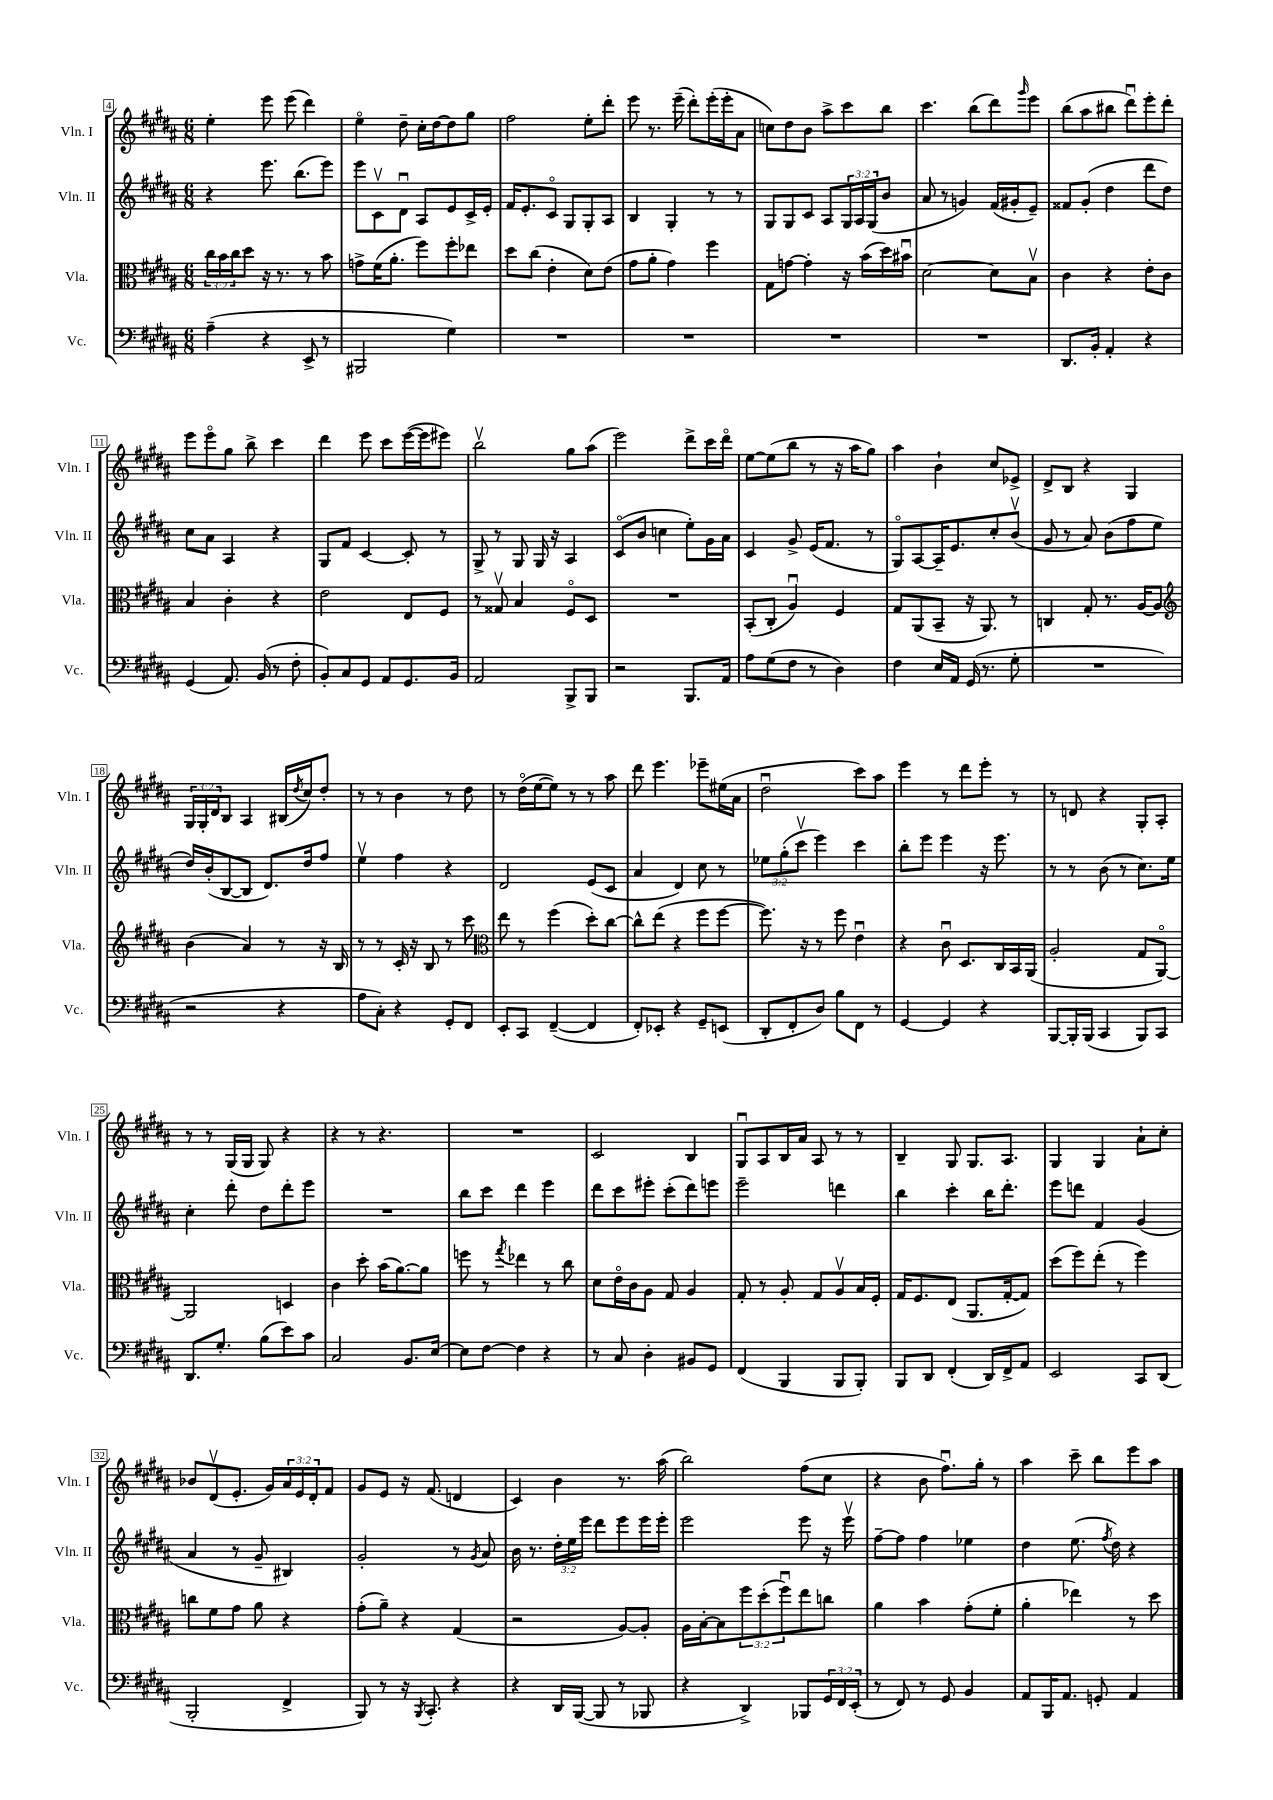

**kern	**kern	**kern	**kern
*staff4	*staff3	*staff2	*staff1
*clefF4	*clefC3	*clefG2	*clefG2
*k[f#c#g#d#a#]	*k[f#c#g#d#a#]	*k[f#c#g#d#a#]	*k[f#c#g#d#a#]
*M6/8	*M6/8	*M6/8	*M6/8
(4A#~\	24cc#\LL	4r	4ee'\
.	24b\	.	.
.	24cc#\J	.	.
.	8dd#\J	.	.
4r	16r	8.eee\	8eee\
.	8.r	.	.
.	.	.	(8eee\
.	.	(8.bb\L	.
8EE^/	8r	.	4ddd#\)
8r	8b\	8eee\J)	.
=	=	=	=
2BBB#/	8g^\L	8eee\L	4eeo\
.	(16f#\K	8c#v\	.
.	8.a#'\J	.	.
.	.	8d#u\J	8dd#~\
.	8ff#\L)	8A#/L	16cc#'\LL
.	.	.	[16dd#\J
4G#\)	8ff#'\	8e/	8dd#\]
.	8ee-\J	16c#^/L	8gg#\J
.	.	16e'/JJ	.
=	=	=	=
2.r	8dd#\L	16f#/LK	2ff#\
.	.	8.e'/	.
.	(8cc#\J	.	.
.	4e'\	8c#o/J	.
.	.	8G#/L	.
.	8d#\L)	8G#'/	8ee'\L
.	(8e\J	8A#/J	8ddd#'\J
=	=	=	=
2.r	8g#\L	4B/	8eee\
.	8a#'\J	.	8.r
.	4g#\)	4G#'/	.
.	.	.	(16eee~\
.	.	.	8ddd#'\L)
.	4ff#\	8r	(16eee'\L
.	.	.	16eee'\J
.	.	8r	8a#\J
=	=	=	=
2.r	8G#\L	8G#/L	8cc\L)
.	[8g\J	8G#/	8dd#\
.	4g'\]	8c#/J	8b\J
.	.	8A#/L	8aa#^\L
.	16r	24G#/L	8ccc#\
.	.	24A#/	.
.	(16b\LL	.	.
.	.	(24G#/J	.
.	16dd#\)	8b/J	8bb\J
.	16b#u\JJ	.	.
=	=	=	=
2.r	[2d#\	8a#/	4.ccc#\
.	.	8r	.
.	.	4g/)	.
.	.	.	(8bb\L
.	8d#\]L	(16f#/LL	8ddd#\)
.	.	16g#'/J	.
.	.	.	16qqggg#/
.	8Bv\J	8e~/J)	8eee\J
=	=	=	=
8.DD#/L	4c#\	8f##/L	(8bb\L
.	.	(8g#'/J	8aa#\
16BB'/Jk	.	.	.
4AA#'/	4r	4dd#\	8bb#\J
.	.	.	8ddd#u\L)
4r	8e'\L	8ddd#\L	8eee'\
.	8c#\J	8dd#\J)	8ddd#'\J
=	=	=	=
(4GG#/	4B/	8cc#\L	8eee\L
.	.	8a#\J	8eeeo\
8.AA#/)	4c#'\	4A#/	8gg#\J
.	.	.	8bb^\
(16BB/	.	.	.
8r	4r	4r	4ccc#\
8F#'\	.	.	.
=	=	=	=
8BB'/L)	2e\	8G#/L	4ddd#\
8C#/	.	8f#/J	.
8GG#/J	.	[4c#/	8eee\
8AA#/L	.	.	8ccc#\L
8.GG#/	8E/L	8c#'/]	([16eee\L
.	.	.	16eee\]J
.	8F#/J	8r	8eee#\J)
16BB/Jk	.	.	.
=	=	=	=
2AA#/	8r	8G#^/	2bbv\
.	8G##v/	8r	.
.	4B/	8G#/	.
.	.	16G#/	.
.	.	16r	.
8BBB^/L	8F#o/L	4A#/	8gg#\L
8BBB/J	8D#/J	.	(8aa#\J
=	=	=	=
2r	2.r	(8c#o/L	2eee\)
.	.	8b/J	.
.	.	4cc\	.
8.BBB/L	.	8ee'\L)	8ddd#^\L
.	.	16g#\L	16ccc#\L
16AA#/Jk	.	16a#\JJ	16ddd#o\JJ
=	=	=	=
8A#\L	(8BB'/L	4c#/	[8ee\L
(8G#\	8C#'/J	.	(8ee\]
8F#\J	4A#u/)	8g#^/	8bb\J
8r	.	(16e/LK	8r
.	.	8.f#/J	.
4D#\)	4F#/	.	16r
.	.	.	16aa#\LK
.	.	8r	8gg#\J)
=	=	=	=
4F#\	8G#/L	8G#o/L)	4aa#\
.	(8AA#/	[8A#/	.
16E/LL	8BB~/J	16A#~/]K	4b`\
16AA#/JJ	.	8.e/	.
(16GG#/	16r	.	.
8.r	8.AA#/)	.	.
.	.	8cc#'/	8cc#/L
8G#'\	8r	(8bv/J	8e-^/J
=	=	=	=
2.r	4C/	8g#/	8d#^/L
.	.	8r	8B/J
.	8G#'/	8a#/)	4r
.	8.r	(8b\L	.
.	.	8ff#\	4G#/
.	[16A#/LK	.	.
.	8A#/]J	8ee\J	.
=	=	=	=
*	*clefG2	*	*
2r	(4b\	16dd#/LL)	24G#/LL
.	.	.	24G#'/
.	.	(16b'/J	.
.	.	.	24d#/J
.	.	[8B/	8B/J
.	4a#/)	8B/]J	4A#/
.	.	8.d#/L)	.
4r	8r	.	(16B#/LL
.	.	.	8qdd#/
.	.	16dd#/k	16cc#/J)
.	16r	8ff#/J	8dd#'/J
.	16B/	.	.
=	=	=	=
8A#\L	8r	4eev\	8r
8C#'\J)	8r	.	8r
4r	16c#'/	4ff#\	4b\
.	16r	.	.
.	8B/	.	.
8GG#'/L	8r	4r	8r
8FF#/J	8ccc#\	.	8dd#\
=	=	=	=
*	*clefC3	*	*
8EE'/L	8ee\	2d#/	8r
8CC#/J	8r	.	(16dd#o\LL
.	.	.	[16ee\J
([4FF#~/	(4ff#\	.	8ee\]J)
.	.	.	8r
4FF#/]	8dd#'\L)	(8e/L	8r
.	[8cc#\J	8c#/J	8aa#\
=	=	=	=
8FF#'/L)	8cc#^^\]L	4a#/	8ddd#\
8EE-'/J	(8ee\J	.	4.eee\
4r	4r	4d#/)	.
8GG#~/L	8ff#\L	8cc#\	8eee-~\L
(8EE/J	[8ff#\J	8r	(16ee#\L
.	.	.	16a#\JJ
=	=	=	=
8DD#'/L	8.ff#\])	12ee-\L	2dd#u\
.	.	(12gg#'\	.
8FF#'/	.	.	.
.	.	12ccc#v\J	.
.	16r	.	.
8D#/J)	8r	4eee\)	.
8B\L	8ff#\	.	.
8FF#\J	4eu\	4ccc#\	8ccc#\L)
8r	.	.	8aa#\J
=	=	=	=
[4GG#/	4r	8bb'\L	4eee\
.	.	8eee\J	.
4GG#/]	8c#u\	4eee\	8r
.	8.D#/L	.	8ddd#\L
4r	.	16r	8eee'\J
.	16C#/L	8.eee\	.
.	16BB/	.	8r
.	(16AA#/JJ	.	.
=	=	=	=
[8BBB/L	2A#'/	8r	8r
16BBB'/]L	.	8r	8d/
(16BBB/JJ	.	.	.
4CC#/	.	(8b\	4r
.	.	8r	.
8BBB/L)	8G#/L	8.cc#\L)	8G#'/L
8CC#/J	[8AA#o/J)	.	8A#'/J
.	.	16ee\Jk	.
=	=	=	=
8.DD#/L	2AA#/]	4cc#'\	8r
.	.	.	8r
8.G#'/J	.	.	.
.	.	8ddd#'\	(16G#/LL
.	.	.	16G#/JJ
(8B\L	.	8dd#\L	8G#/)
8e\)	4D/	8ddd#'\	4r
8c#\J	.	8eee\J	.
=	=	=	=
2C#/	4c#\	2.r	4r
.	8dd#'\	.	8r
.	(16b\LK	.	4.r
.	[8.a#\)	.	.
8.BB/L	.	.	.
.	8a#\]J	.	.
[16E/Jk	.	.	.
=	=	=	=
8E\]L	8ff\	8bb\L	2.r
[8F#\J	8r	8ccc#\J	.
.	8qgg#/	.	.
4F#\]	4ee-\	4ddd#\	.
4r	8r	4eee\	.
.	8cc#\	.	.
=	=	=	=
8r	8d#\L	8ddd#\L	2c#/
8C#/	16eo\L	8ccc#\	.
.	16c#\J	.	.
4D#'\	8A#\J	8eee#'\J	.
.	8G#/	(8ccc#'\L	.
8BB#/L	4A#/	8ddd#\)	4B/
8GG#/J	.	8eee\J	.
=	=	=	=
(4FF#/	8G#'/	2eee~\	8G#u/L
.	8r	.	8A#/
4BBB/	8A#'/	.	16B/L
.	.	.	16a#/JJ
.	8G#/L	.	8A#/
8BBB/L	8A#v/	4ddd\	8r
8BBB'/J)	16B/L	.	8r
.	16F#'/JJ	.	.
=	=	=	=
8BBB/L	16G#/LK	4bb\	4B~/
.	8.F#/	.	.
8DD#/J	.	.	.
(4FF#'/	(8E/J	4ccc#'\	8G#/
.	8.AA#/L	.	8.G#/L
16DD#/LL)	.	16bb\LK	.
16FF#^/J	[16G#'/k	8.ddd#'\J	8.A#/J
8AA#/J	8G#/]J)	.	.
=	=	=	=
2EE/	(8dd#\L	8eee\L	4G#/
.	8ff#\)	8ddd\J	.
.	(8ee'\J	4f#/	4G#/
.	8r	.	.
8CC#/L	4ff#\)	(4g#/	8a#`\L
(8DD#/J	.	.	8cc#'\J
=	=	=	=
2BBB'/	8cc\L	4a#/	8b-/L
.	8f#\	.	(8d#v/
.	8g#\J	8r	8.e'/J
.	8a#\	8g#~/	.
.	.	.	16g#/LL)
4FF#^/	4r	4B#/)	24a#/
.	.	.	24e/
.	.	.	24d#'/J
.	.	.	8f#/J
=	=	=	=
8BBB/)	(8g#'\L	2g#'/	8g#/L
8r	8a#~\J)	.	8e/J
16r	4r	.	16r
8qBBB/	.	.	.
8.CC#'/	.	.	(8.f#/
4r	(4G#/	8r	4d/
.	.	8qg#/	.
.	.	8a#/	.
=	=	=	=
4r	2r	16b\	4c#/)
.	.	8.r	.
16DD#/LL	.	24dd#'\LL	4b\
.	.	24ee\	.
([16BBB/JJ	.	.	.
.	.	24eee\JJ	.
8BBB/]	.	8ddd#\L	.
8r	[8A#/L)	8eee\	8.r
8BBB-/	8A#'/]J	16eee\L	.
.	.	16eee'\JJ	(16aa#\
=	=	=	=
4r	16A#\LL	2eee\	2bb\)
.	[16B'\J	.	.
.	8B\]	.	.
4DD#^/)	12ff#\	.	.
.	(12dd#'\	.	.
.	12ff#u\)	.	.
8BBB-/L	8ee\	8eee\	(8ff#\L
24GG#/L	8cc\J	16r	8cc#\J
24FF#/	.	.	.
.	.	16eeev\	.
(24EE'/JJ	.	.	.
=	=	=	=
8r	4a#\	[8ff#~\L	4r
8FF#/)	.	8ff#\]J	.
8r	4b\	4ff#\	8b\
8GG#/	.	.	8.ff#u\L)
4BB/	(8g#'\L	4ee-\	.
.	.	.	16gg#'\Jk
.	8f#'\J	.	8r
=	=	=	=
8AA#/L	4a#'\	4dd#\	4aa#\
16BBB/K	.	.	.
8.AA#/J	.	.	.
.	4ee-\)	(8.ee\	8ccc#~\
8GG'/	.	.	8bb\L
.	.	8qff#/	.
.	.	16dd#\)	.
4AA#/	8r	4r	8eee\
.	8dd#\	.	8aa#\J
==	==	==	==
*-	*-	*-	*-
